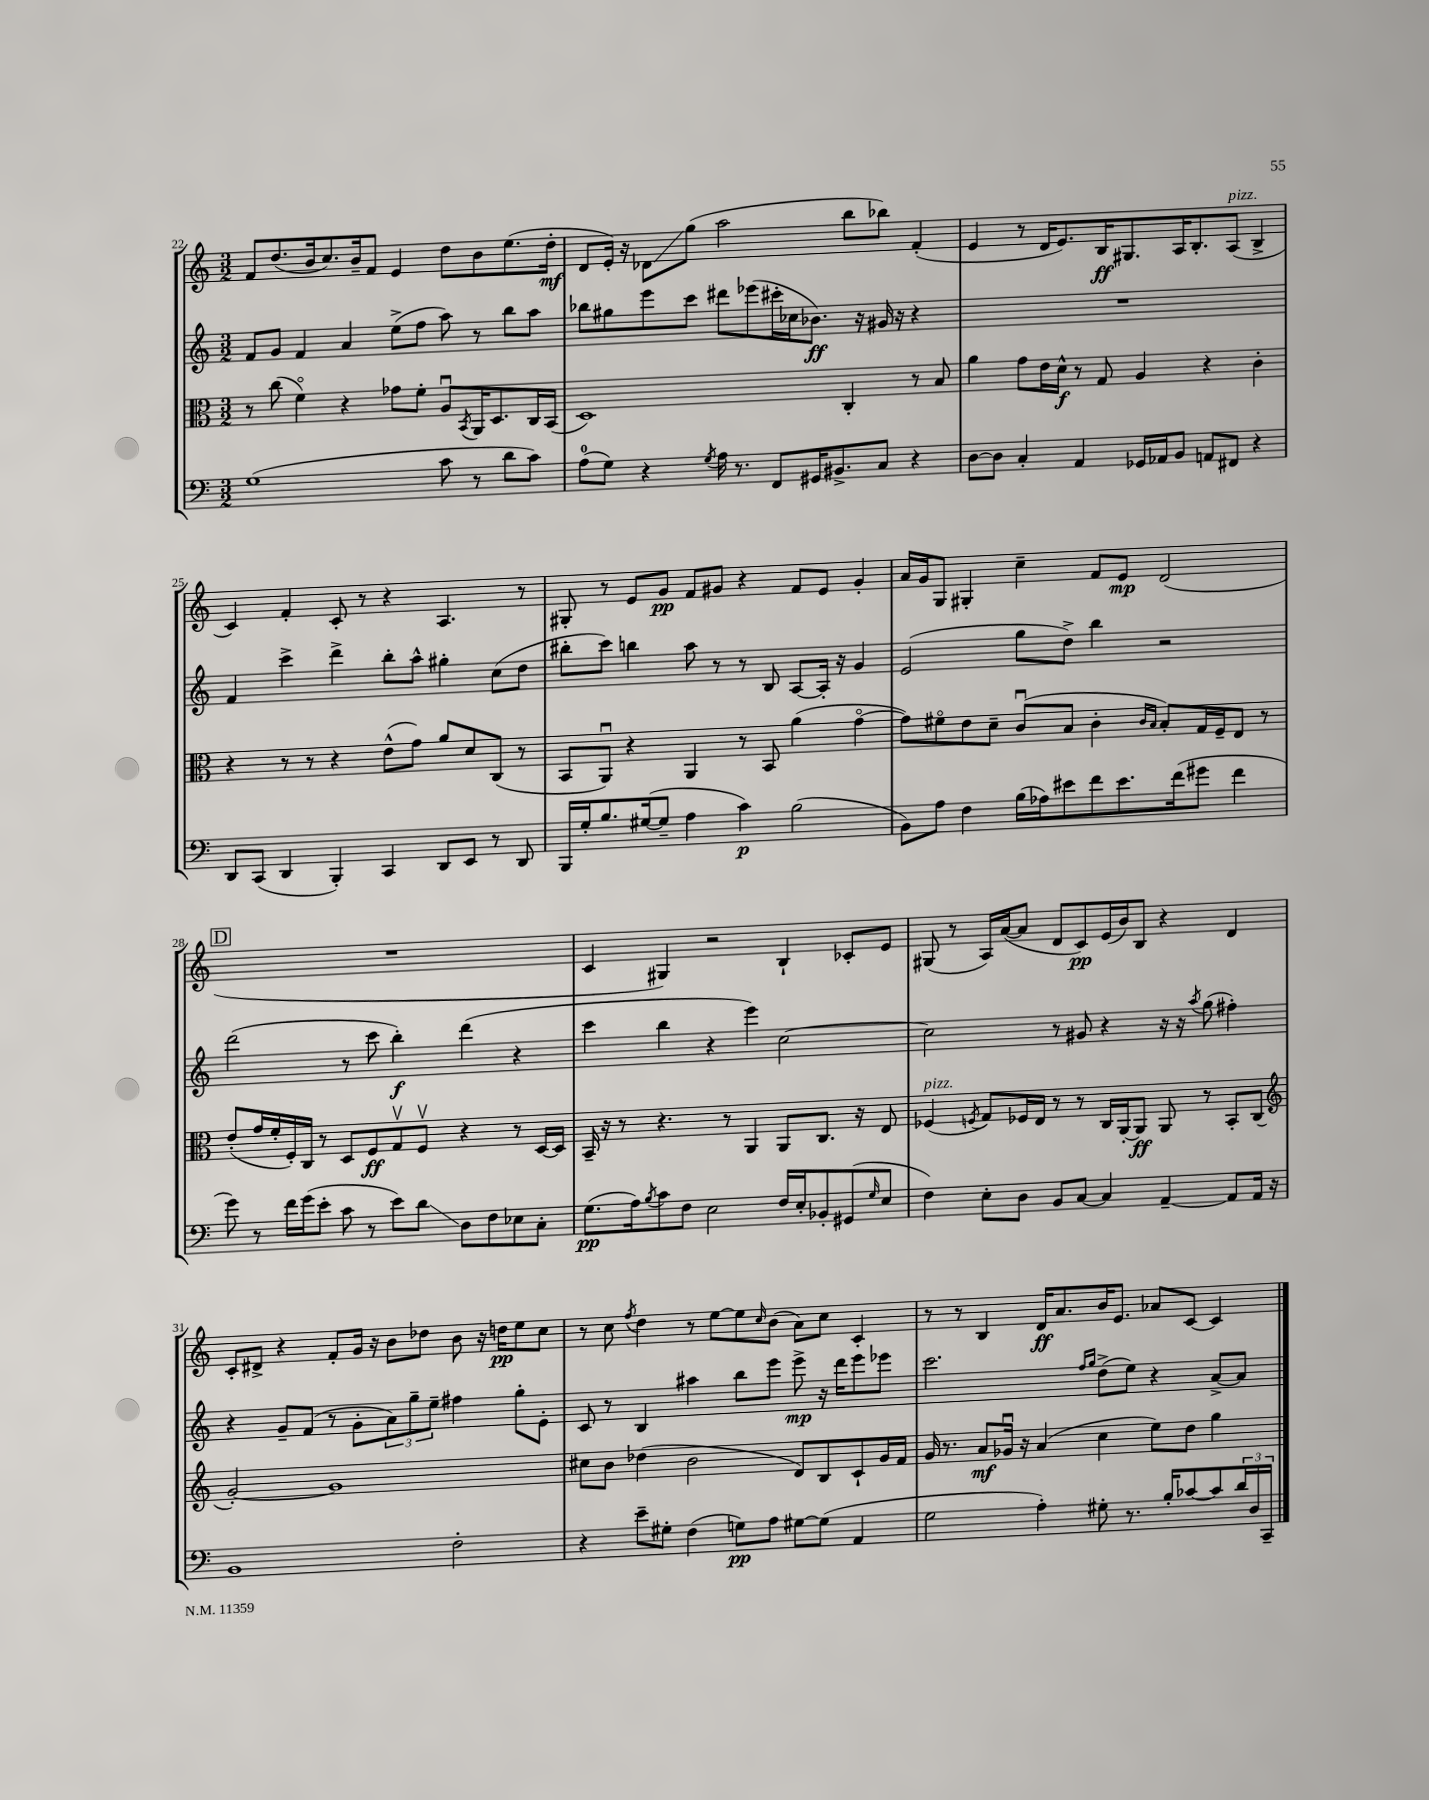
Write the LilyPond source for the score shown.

<<
\new StaffGroup <<
\new Staff = "s0" {
    \clef treble \key c \major \numericTimeSignature \time 3/2
    f'8 d''8.( b'16 c''8.) b'16-- f'8 e'4 d''8 b'8 e''8.( d''16-.\mf |
    d'8 e'16-.) r16 des'8\glissando g''8( a''2 b''8 bes''8) f'4-.( |
    e'4 r8 d'16 e'8.) b16\ff gis8. a16 b8.-. a8^\markup { \italic "pizz." }( b4-> |
    c'4) f'4-. c'8-. r8 r4 a4. r8 |
    gis8-. r8 e'8 g'8\pp f'8 gis'8 r4 f'8 e'8 gis'4-. |
    a'16 g'16 g8 gis4-. c''4-- f'8 e'8\mp d'2( |
    \mark \markup { \box "D" } R1. |
    c'4 gis4) r2 b4-! ces'8-. e'8 |
    gis8( r8 a16) a'16~( a'8 d'8 c'8\pp) e'16( b'16) b8 r4 d'4 |
    c'8-. dis'8-> r4 f'8-. g'16 r16 b'8 des''8 b'8 r16 d''16\pp e''8 c''8 |
    r8 c''8 \acciaccatura { f''8 } d''4 r8 e''8~ e''8 \grace { c''16 } b'8( a'8) c''8 c'4-. |
    r8 r8 b4 d'16\ff a'8. b'16 e'8. aes'8 c'8~ c'4 \bar "|." |
}
\new Staff = "s1" {
    \clef treble \key c \major \numericTimeSignature \time 3/2
    f'8 g'8 f'4 a'4 e''8->( f''8 a''8) r8 b''8 a''8 |
    bes''8 gis''8 e'''8 c'''8 dis'''8 ees'''8( cis'''16-. ces''16 bes'8.\ff) r16 gis'16 r16 r4 |
    R1. |
    f'4 c'''4-> d'''4-> b''8-. a''8-^ gis''4-. c''8( d''8 |
    bis''8-. c'''8) b''4 a''8 r8 r8 b8 a8~ a16-. r16 g'4 |
    e'2( g''8 d''8->) b''4 r2 |
    \mark \markup { \box "D" } d'''2( r8 c'''8 b''4-.\f) d'''4( r4 |
    c'''4 b''4 r4 e'''4) c''2~ |
    c''2 r8 gis'8 r4 r16 r16 \acciaccatura { a''8 } g''8( fis''4-.) |
    r4 g'8-- f'8( r8 g'8-. \tuplet 3/2 { a'8) g''8-- e''8-- } fis''4 g''8-. e'8-. |
    c'8 r8 b4 ais''4 b''8 e'''8 e'''8->\mp r16 d'''16 e'''8 ees'''8 |
    c'''2. \grace { f''16 g''16 } d''8->( e''8) r4 a'8~-> a'8 \bar "|." |
}
\new Staff = "s2" {
    \clef alto \key c \major \numericTimeSignature \time 3/2
    r8 c''8( f'4\flageolet) r4 ges'8 f'8-. a8\downbow \acciaccatura { b,8 } a,16 d8. c16 b,16( |
    d1) c4-. r8 b8 |
    a'4 g'8 e'16 d'16-^\f r8 g8 a4 r4 c'4-. |
    r4 r8 r8 r4 e'8-^( g'8) a'8 d'8 c8( r8 |
    b,8 a,8\downbow) r4 a,4 r8 b,8 a'4( g'4~\flageolet |
    g'8) fis'8\flageolet e'8 d'8-- c'8\downbow( b8 c'4-. \grace { c'16 b16 } b8-.) g16 f16-- e8 r8 |
    \mark \markup { \box "D" } e'8-.( g'16 f'16-. f16-.) c16 r8 d8 f8\ff g8\upbow f8\upbow r4 r8 d16~ d16 |
    b,16-- r16 r8 r4. r8 a,4 a,8 c8. r16 e8 |
    fes4^\markup { \italic "pizz." }( \acciaccatura { f8 } g8) fes16 e16 r8 r8 c16 a,16~-. a,8\ff a,8 r8 b,8-. c8( |
    \clef treble g'2~-.) g'1 |
    cis''8 b'8 des''4( b'2 d'8) b8 c'8-! g'16 f'16 |
    g'16 r8. a'8\mf ges'16\downbow r16 a'4( c''4 e''8) d''8 g''4 \bar "|." |
}
\new Staff = "s3" {
    \clef bass \key c \major \numericTimeSignature \time 3/2
    g1( c'8 r8 d'8 c'8) |
    a8-0( g8) r4 \acciaccatura { g8 } a16 r8. f,8 gis,16 bis,8.-> c8 r4 |
    d8~ d8 c4-. a,4 ges,16 aes,16 b,8 a,8 fis,8 r4 |
    d,8 c,8( d,4 b,,4-.) c,4 d,8 e,8 r8 d,8 |
    b,,16 g16-. b8. gis16~( gis8-- a4 c'4\p) b2( |
    b,8) a8 f4 b16( aes16) eis'8 f'8 eis'8. f'16( gis'8 f'4 |
    \mark \markup { \box "D" } g'8) r8 f'16 g'16( e'8-. c'8 r8 e'8) d'8\glissando d8 f8 ees8 c8-. |
    g8.\pp( a16) \acciaccatura { b8 } c'8 f8 e2 f16 e16-. bes,8-. gis,8( \grace { g16 } e8 |
    f4) e8-. d8 b,8 c8~ c4 a,4~-- a,8 a,16 r16 |
    b,1 f2-. |
    r4 e'8-- gis8-. f4( g8\pp) a8 gis8~ gis8( a,4 |
    g2 a4-.) gis8-. r8. b16-. ces'8~ ces'8 \tuplet 3/2 { d'16 d16 c,16-- } \bar "|." |
}
>>
>>
\layout { \context { \Score currentBarNumber = #22 } }
